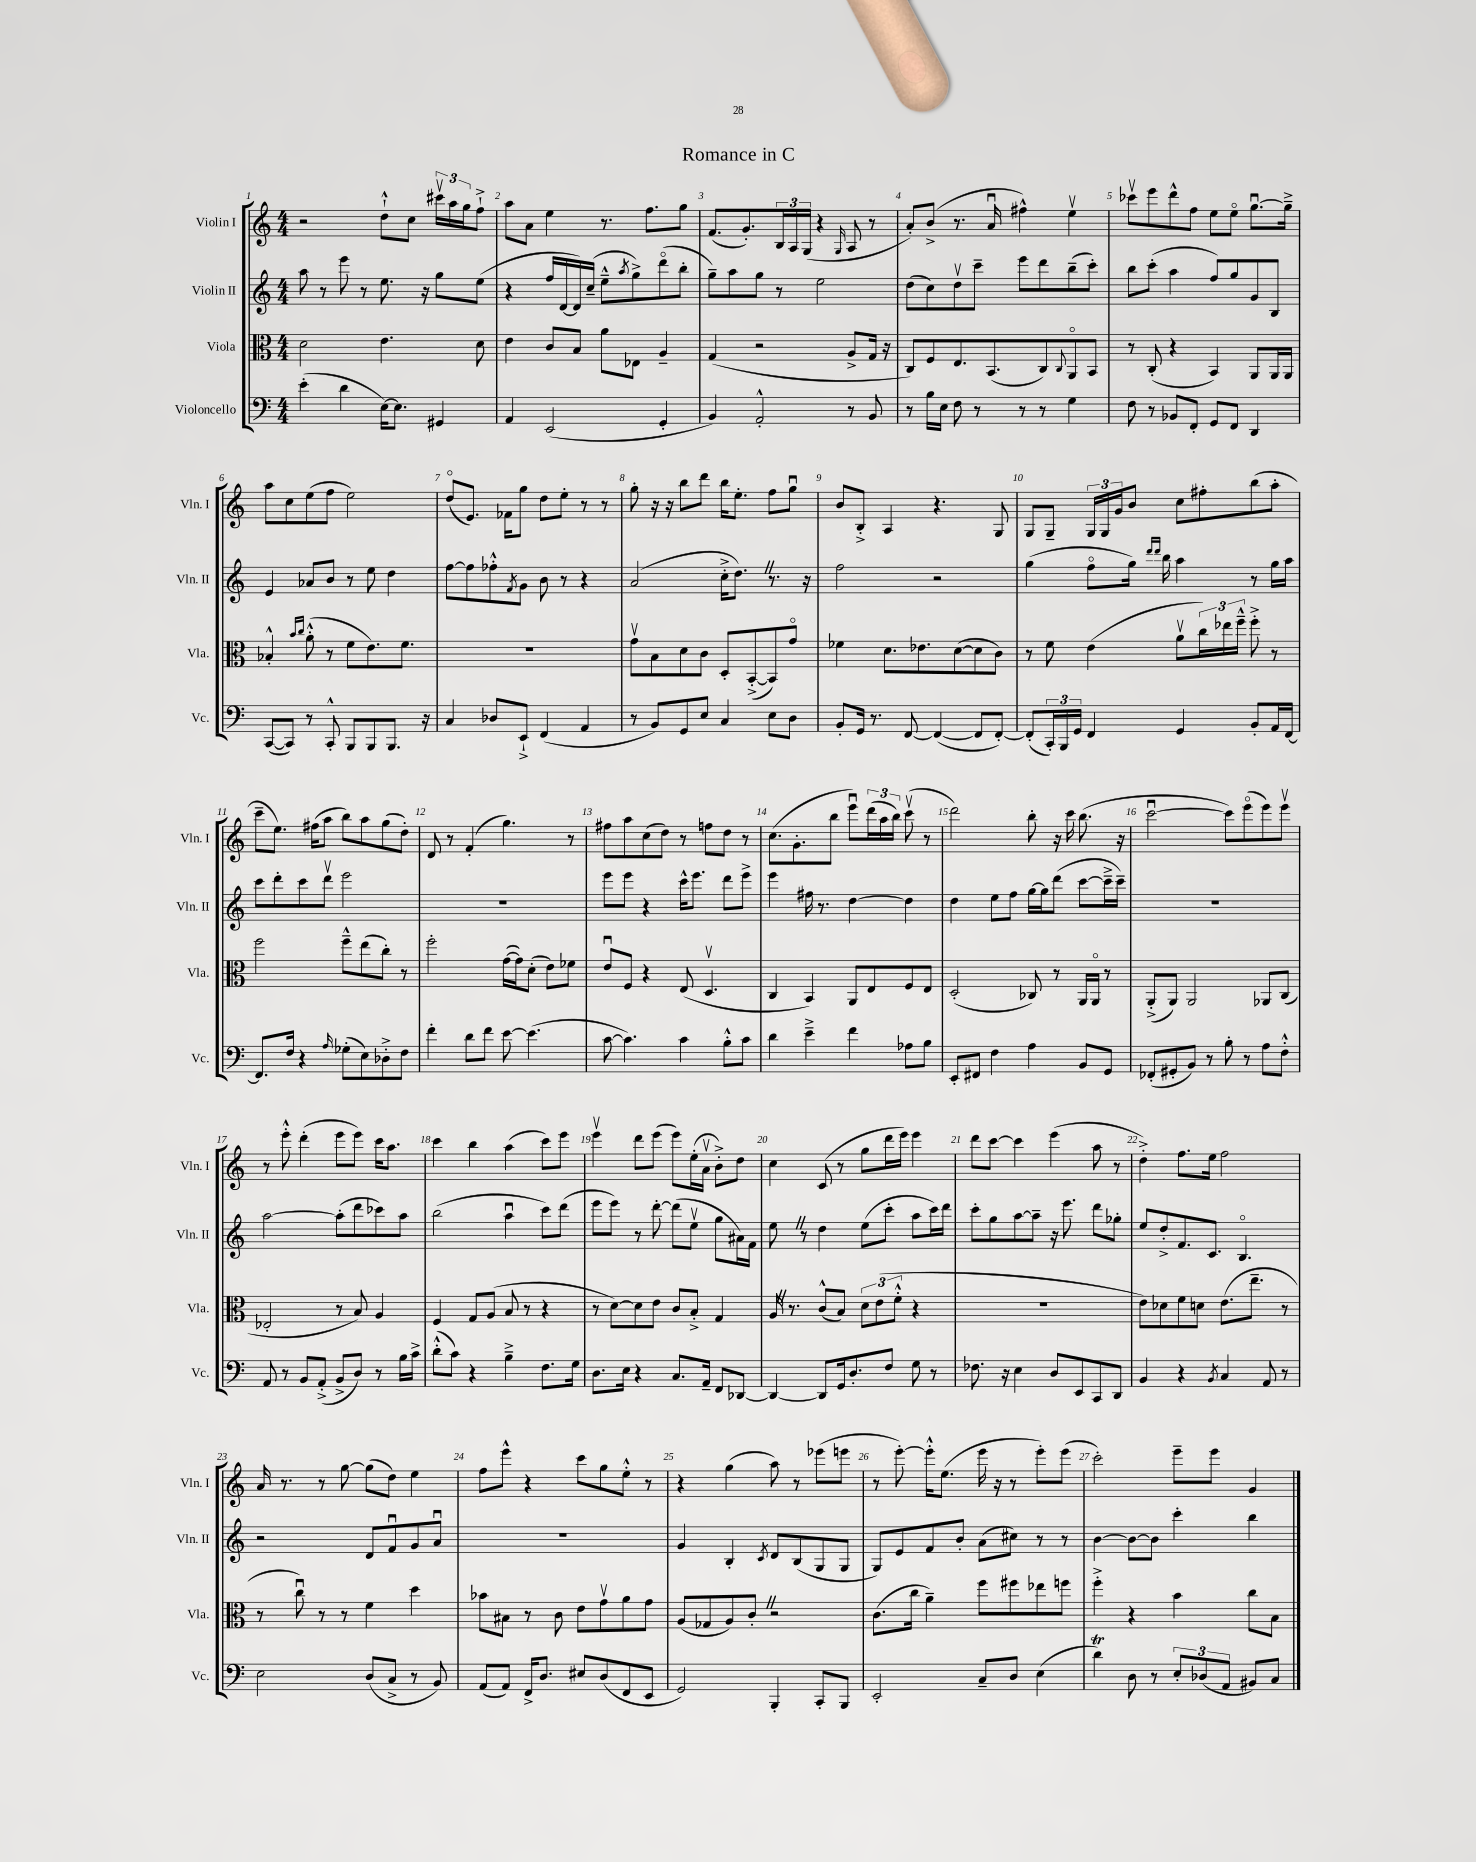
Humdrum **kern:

**kern	**kern	**kern	**kern
*part4	*part3	*part2	*part1
*staff4	*staff3	*staff2	*staff1
*I"Violoncello	*I"Viola	*I"Violin II	*I"Violin I
*I'Vc.	*I'Vla.	*I'Vln. II	*I'Vln. I
*clefF4	*clefC3	*clefG2	*clefG2
*k[]	*k[]	*k[]	*k[]
*M4/4	*M4/4	*M4/4	*M4/4
=1	=1	=1	=1
(4e'\	2d\	8aa\	2r
.	.	8r	.
4d\	.	8eee\	.
.	.	8r	.
[16E\KL)	4.e\	8.ee\	8dd`^^\L
8.E\J]	.	.	.
.	.	.	8cc\J
.	.	16r	.
4GG#X/	.	8gg\L	24ccc#Xv\LL
.	.	.	24aa\
.	.	.	24gg\J
.	8d\	(8ee\J	8ff`^\J
=2	=2	=2	=2
4AA/	4e\	4r	8aa\L
.	.	.	8a\J
(2EE/	8c/L	16ff/LL	4ee\
.	.	[16d/	.
.	8B/J	16d/])	.
.	.	(16cc~/JJ	.
.	8a\L	8ee~^^\L	8.r
.	.	8qaa/	.
.	8E-X\J	8gg^\)	.
.	.	.	8.ff\L
4GG'/	4A~/	(8ddd\	.
.	.	8bb'\J	8gg\J
=3	=3	=3	=3
4BB/)	(4G/	8gg~\L)	(8.f/L
.	.	8aa\	.
.	.	.	8.g'/)
2AA'^^/	2r	8gg\J	.
.	.	8r	24B/L
.	.	.	24A/
.	.	.	(24G/JJ
.	.	2ee\	4r
.	.	.	16qqG/
8r	8A^/L	.	8A/
8BB/	16G/Jk	.	8r
.	16r	.	.
=4	=4	=4	=4
8r	8C/L)	(8dd\L	8a'/L)
16B\LL	8F/	8cc\)	(8b^/J
16E\JJ	.	.	.
8F\	8.E/	8ddv\	8.r
8r	.	8ccc~\J	.
.	(8.BB/	.	16au/
8r	.	8eee\L	4ff#X^^\)
8r	8C/)	8ddd\	.
.	8qqC/	.	.
4G\	8AA/	(8bb~\	4eev\
.	8BB/J	8ccc'\J)	.
=5	=5	=5	=5
8F\	8r	8bb\L	8ccc-Xv\L
8r	(8C'/	(8ccc'\J	8eee\
8BB-X/L	4r	4aa\	8ddd^^\
8FF'/J	.	.	8ff\J
8GG/L	4BB/)	8ff/L)	8ee\L
8FF/J	.	8gg/	8ee\J
4DD/	8AA/L	8g/	[8.ggu\L
.	16AA/L	8B/J	.
.	16AA/JJ	.	16gg~^\Jk]
!!LO:LB:g=z
=6	=6	=6	=6
([8CC/L	4B-X'^^/	4e/	8aa\L
8CC/J])	.	.	8cc\
.	16qqb/LL	.	.
.	16qqcc/JJ	.	.
8r	(8a'^^\	8a-X/L	(8ee\
8CC'^^/	8r	8b/J	8ff\J
8BBB/L	8f\L	8r	2ee\)
8BBB/	8.e\)	8ee\	.
8.BBB/J	.	4dd\	.
.	8.f\J	.	.
16r	.	.	.
=7	=7	=7	=7
4C/	1r	[8ff\L	(8dd/L
.	.	8ff\]	8.e/J)
8D-X/L	.	8ff-X'^^\	.
.	.	.	16f-X\KL
.	.	8qf/	.
8EE`^/J	.	8g\J	8gg\J
(4FF/	.	8b\	8dd\L
.	.	8r	8ee'\J
4AA/	.	4r	8r
.	.	.	8r
=8	=8	=8	=8
8r	8gv\L	(2a/	8gg'\
8BB/L)	8B\	.	16r
.	.	.	16r
8GG/	8d\	.	8bb\L
8E/J	8c\J	.	8ddd\J
4C/	8D'/L	16cc'^\KL	16bb\KL
.	.	8.ddZ\J)	8.ee'\J
.	([8BB'^/	.	.
8E\L	8BB/])	8.r	8ff\L
8D\J	8g/J	.	8ggu\J
.	.	16r	.
=9	=9	=9	=9
8BB'/L	4f-X\	2ff\	8b/L
16GG/Jk	.	.	8B'^/J
8.r	.	.	.
.	8.d\L	.	4A/
[8FF/	.	.	.
.	8.e-X\	.	.
(4FF/_	.	2r	4.r
.	([8d\	.	.
8FF/L]	8d\]	.	.
[8FF'/J)	8c\J)	.	8G/
=10	=10	=10	=10
(8FF'/L]	8r	(4gg\	8G/L
24CC'/L)	8f\	.	8G~/J
24BBB/	.	.	.
24GG/JJ	.	.	.
4FF/	(4e\	8ff\L	24G/LL
.	.	.	24G/
.	.	.	24g/J
.	.	16gg\Jk)	8b/J
.	.	16qqddd/LL	.
.	.	16qqddd/JJ	.
.	.	16bb\	.
4GG/	8av\L	4aa\	8cc\L
.	24cc\L)	.	8ff#X'\
.	24ee-X\	.	.
.	24ff~^^\JJ	.	.
8BB'/L	8ff'^\	8r	(8bb\
16AA/L	8r	16gg\LL	8aa'\J
[16FF/JJ	.	16aa\JJ	.
!!LO:LB:g=z
=11	=11	=11	=11
8.FF/L]	2ff\	8ccc\L	8ccc~\L
.	.	8ddd'\	8.ee\J)
16F/Jk	.	.	.
4r	.	8ccc\	.
.	.	.	(16ff#X\KL
.	.	8dddv\J	8aa\J
16qqA/	.	.	.
(8G-X'\L	8ff~^^\L	2eee\	8bb\L)
8E\)	(8ee\	.	8aa\
8D-X'^\	8cc'\J)	.	(8gg\
8F\J	8r	.	8dd'\J)
=12	=12	=12	=12
4f'\	2ff'\	1r	8d/
.	.	.	8r
8d\L	.	.	(4f'/
8f\J	.	.	.
[8e\	([16g\LL	.	4.gg\)
.	16g\J])	.	.
(4.e\]	(8d'\J	.	.
.	8e\L)	.	.
.	8f-X\J	.	8r
=13	=13	=13	=13
[8c\	8eu/L	8eee\L	8ff#X\L
4.c\])	8F/J	8eee\J	8aa\
.	4r	4r	(8cc\
.	.	.	8dd\J)
4c\	(8E/	16ccc^^\KL	8r
.	.	8.eee\J	.
.	4.Dv/	.	8ffn\L
8B'^^\L	.	8ddd\L	8dd\J
8c\J	.	8eee^\J	8r
=14	=14	=14	=14
4d\	4C/	4eee\	(8.cc\L
.	.	.	8.g'\
4e~^\	4BB/)	16ff#X\	.
.	.	8.r	.
.	.	.	8bb\J
4f\	8AA/L	[4dd\	8eeeu\L)
.	8E/	.	(24ddd\L
.	.	.	24aa\
.	.	.	24bb\JJ)
8A-X\L	8F/	4dd\]	(8cccv\
8B\J	8E/J	.	8r
=15	=15	=15	=15
8EE'/L	(2D'/	4dd\	2ddd\)
8FF#X/J	.	.	.
4F\	.	8ee\L	.
.	.	8ff\J	.
4A\	8C-X/)	[16gg\LL	8bb'\
.	.	16gg\J]	.
.	8r	(8ddd\J	16r
.	.	.	16ccc\
8BB/L	16AA/LL	[8ccc\L	(8.bb\
.	16AA/JJ	.	.
8GG/J	8r	16ccc~^\L]	.
.	.	16ccc~\JJ)	16r
=16	=16	=16	=16
(8FF-X'/L	(8AA'^/L	1r	[2cccu\
8GG#X'/	8AA/J)	.	.
8BB/J)	2AA/	.	.
8r	.	.	.
8B'\	.	.	8ccc\L])
8r	.	.	(8eee\
8A\L	8AA-X/L	.	8eee\)
8F'^^\J	(8C/J	.	8eeev\J
!!LO:LB:g=z
=17	=17	=17	=17
8AA/	2E-X'/	[2aa\	8r
8r	.	.	8eee'^^\
8BB/L	.	.	(4ddd'\
(8AA'^/J	.	.	.
8BB^/L	8r	(8aa'\L]	8eee\L
8D/J)	8B/)	8ddd\	8eee\J)
8r	4A/	8ccc-X\)	16ccc\KL
.	.	.	8.aa\J
16B\LL	.	8aa\J	.
16c^\JJ	.	.	.
=18	=18	=18	=18
(8d'^^\L	4F/	(2bb\	4ccc\
8c\J)	.	.	.
4r	8G/L	.	4bb\
.	(8A/J	.	.
4B~^\	8B/	4aau\	(4aa\
.	8r	.	.
8.F\L	4r	8ccc\L)	8ccc\L)
.	.	(8ddd\J	8eee\J
16G\Jk	.	.	.
=19	=19	=19	=19
8.D\L	8r	8eee\L	4eeev\
.	[8d\L)	8eee\J)	.
16E\Jk	.	.	.
4r	8d\]	8r	8ddd\L
.	8e\J	[8ddd'\	(8eee\J
8.C/L	8c/L	(8ddd\L]	8eee\L)
.	8B'^/J	8eev\J	(16ee'\L
16AA~/Jk	.	.	16av\JJ
8FF/L	4G/	8gg\L	8b'^\L)
[8DD-X/J	.	16a#X\L)	8dd\J
.	.	16f\JJ	.
=20	=20	=20	=20
4DD-/_	16AZ/	8eeZ\	4cc\
.	8.r	.	.
.	.	8r	.
8DD-/L]	(8c^^/L	4dd\	(8c/
16GG/k	8B/J)	.	8r
8.D'/	.	.	.
.	12d\L	(8ee\L	8gg\L
.	(12e\	.	.
8F/J	.	8ccc'\J	16ddd\L
.	12f'^^\J	.	.
.	.	.	16eee\JJ)
8G\	4r	8aa\L	4eee\
8r	.	16ccc\L)	.
.	.	16ddd\JJ	.
=21	=21	=21	=21
8.F-X\	1r	8ccc'\L	8ddd\L
.	.	8gg\	[8ccc\J
16r	.	.	.
4E\	.	[8aa\	4ccc\]
.	.	8aa~\J]	.
8D/L	.	16r	(4eee\
.	.	8.eee\	.
8EE/	.	.	.
8CC/	.	8ddd\L	8aa\
8DD/J	.	8gg-X'\J	8r
=22	=22	=22	=22
4BB/	8e\L)	8ee/L	4dd'^\)
.	8d-X\	8dd'^/	.
4r	8f\	8.f/	8.ff\L
.	8dn\J	.	.
.	.	8.c/J	16ee\Jk
8qBB/	.	.	.
4C/	(8.e\L	.	2ff\
.	.	4.B/	.
.	8.ee~\J	.	.
8AA/	.	.	.
8r	8r	.	.
!!LO:LB:g=z
=23	=23	=23	=23
2E\	8r	2r	16a/
.	.	.	8.r
.	8ccu\)	.	.
.	8r	.	8r
.	8r	.	[8gg\
(8D/L	4f\	8d/L	(8gg\L]
8C^/J	.	8fu/	8dd\J)
8r	4dd\	8g/	4ee\
8BB/)	.	8au/J	.
=24	=24	=24	=24
(8AA/L	8b-X\L	1r	8ff\L
8AA/J)	8B#X\J	.	8eee^^\J
16FF^/KL	8r	.	4r
8.D/J	.	.	.
.	8c\	.	.
8E#X/L	8e\L	.	8ccc\L
(8D/	8gv\	.	8gg\
8FF/	8a\	.	8ee'^^\J
8EE/J	8g\J	.	8r
=25	=25	=25	=25
2GG/)	(8A/L	4g/	4r
.	8G-X/	.	.
.	8A/)	4B'/	(4gg\
.	8c'Z/J	.	.
.	.	8qc/	.
4BBB'/	2r	8d/L	8aa\)
.	.	(8B/	8r
8CC'/L	.	8G/	(8eee-X\L
8BBB/J	.	8G/J	8eeen\J
=26	=26	=26	=26
2EE'/	(8.c\L	8G/L)	8r
.	.	8e/	[8eee'\)
.	16cc\Jk	.	.
.	4a~\)	8f/	16eee'^^\KL]
.	.	.	(8.ee\J
.	.	8b'/J	.
8C~/L	8ff\L	(8a\L	16eee\
.	.	.	16r
8D/J	8ff#X\	8cc#X\J)	8r
(4E\	8ee-X\	8r	8eee'\L)
.	8ffn\J	8r	(8eee\J
=27	=27	=27	=27
4dT\)	4ff'^\	[4b\	2ccc'\)
8D\	4r	8b\L_	.
8r	.	8b\J]	.
12E'/L	4b\	4ccc'\	8eee~\L
(12D-X/	.	.	.
.	.	.	8eee\J
12AA/J	.	.	.
8BB#X/L)	8cc\L	4bb\	4g/
8C/J	8B\J	.	.
==	==	==	==
*-	*-	*-	*-
